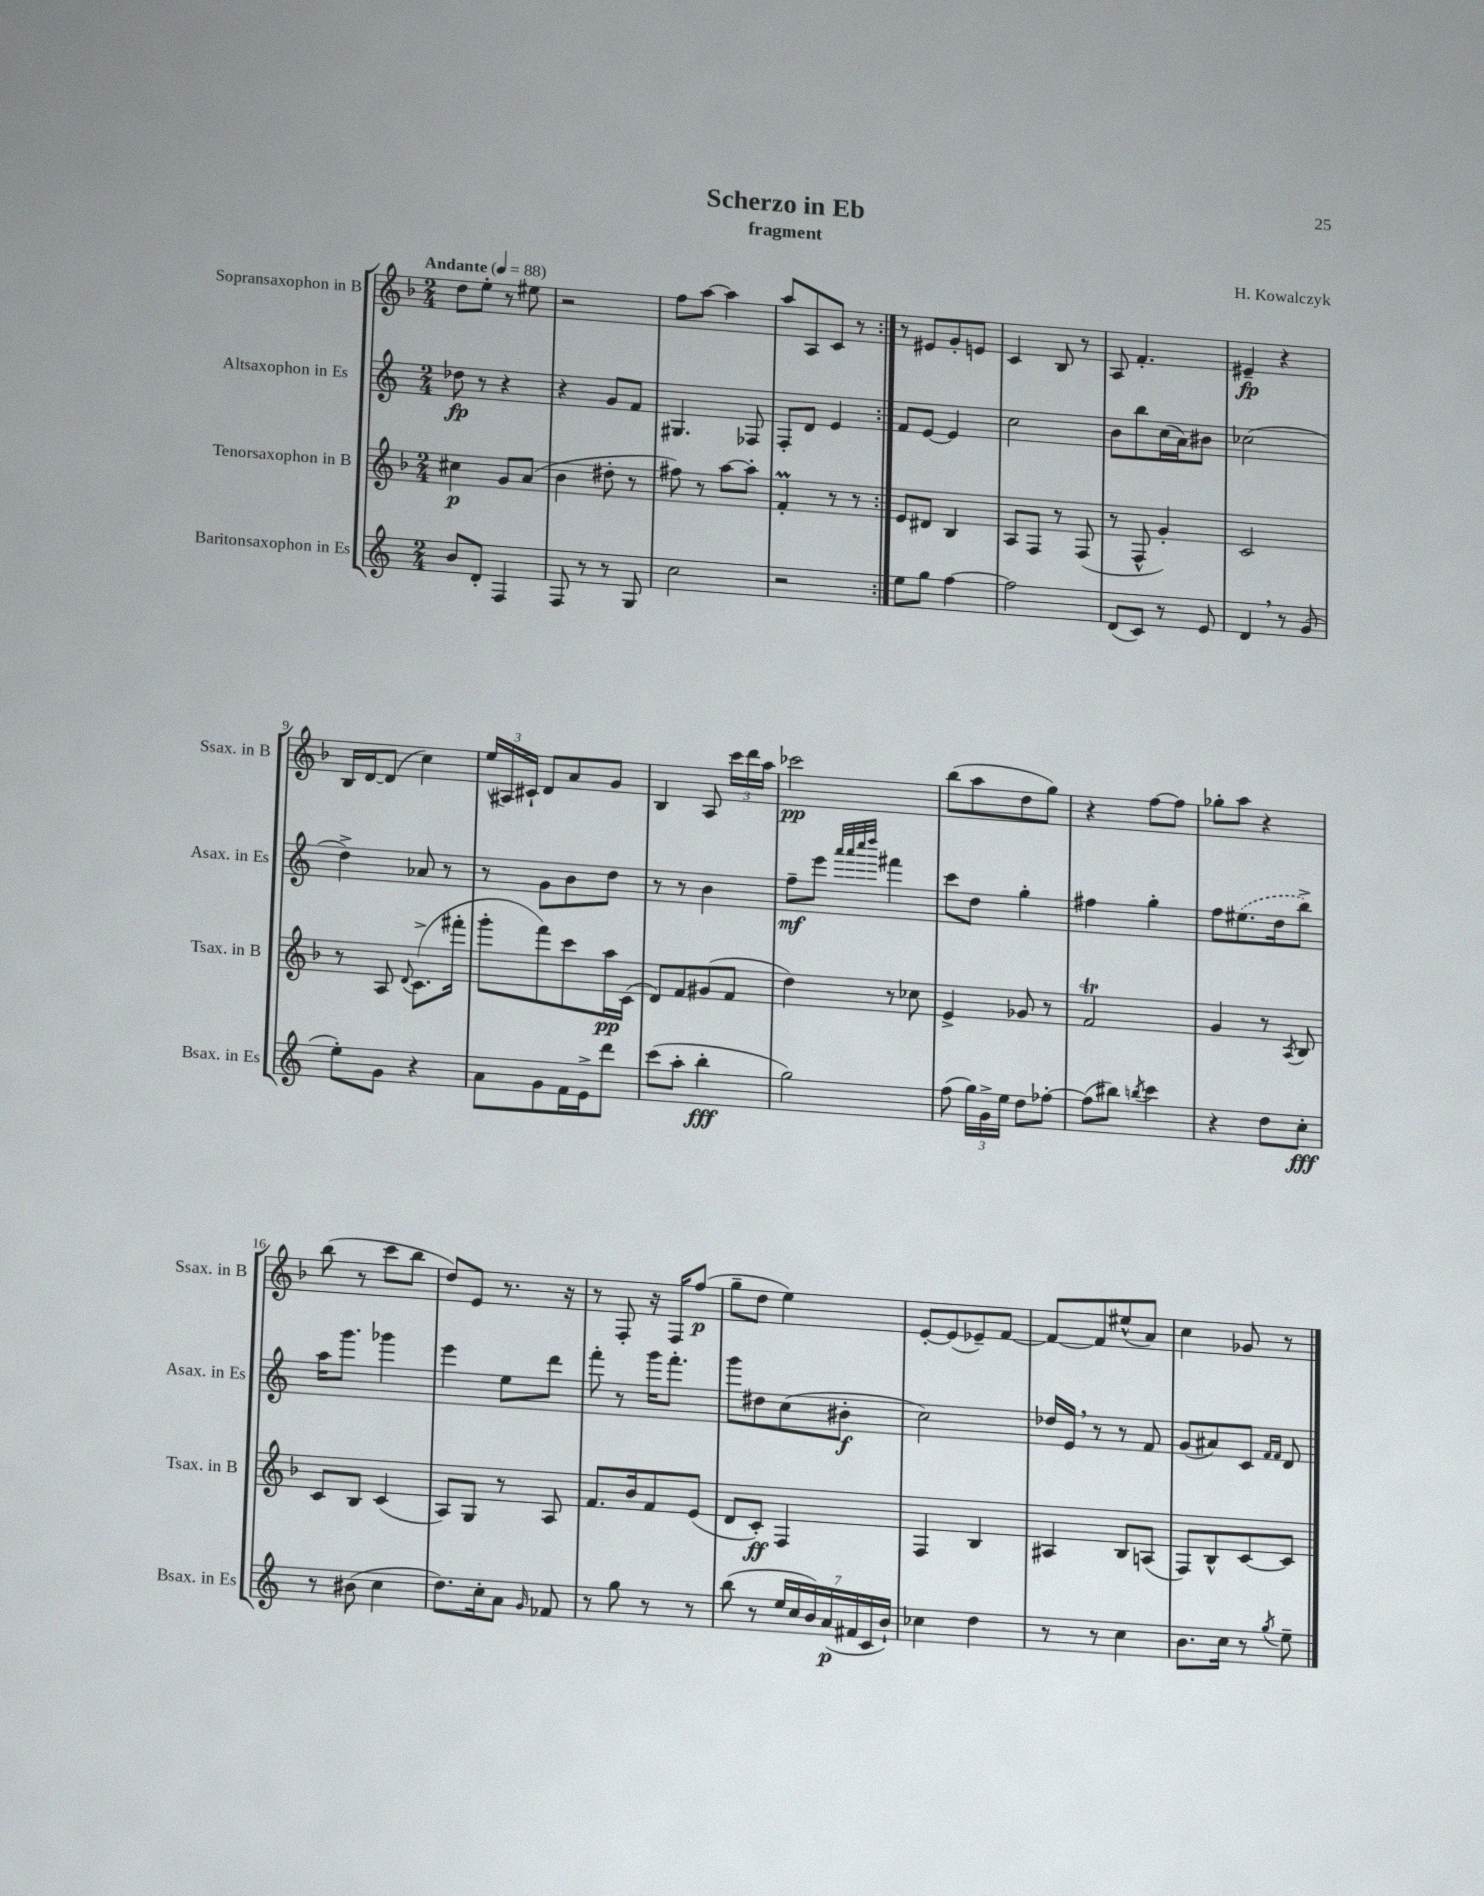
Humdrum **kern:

**kern	**kern	**kern	**kern
*staff4	*staff3	*staff2	*staff1
*clefG2	*clefG2	*clefG2	*clefG2
*k[]	*k[b-]	*k[]	*k[b-]
*M2/4	*M2/4	*M2/4	*M2/4
*MM88	*MM88	*MM88	*MM88
8b	4cc#	8dd-	8dd
8d'	.	8r	8ee'
4F	8g	4r	8r
.	(8a	.	8ee#
=	=	=	=
8F	4b-	4r	2r
8r	.	.	.
8r	8dd#'	8g	.
8G	8r	8f	.
=	=	=	=
2cc	8ff#)	4.G#	8ff
.	8r	.	[8aa
.	[8aa	.	4aa]
.	8aa']	8F-	.
=	=	=	=
2r	4f'	8F'	8aa
.	.	8d	8A
.	8r	4e	8c
.	8r	.	8r
=:|!	=:|!	=:|!	=:|!
8ee	8e	8f	8r
8gg	8d#	[8e	8e#
[4ff	4B-	4e]	8g'
.	.	.	8e
=	=	=	=
2ff]	8A	2cc	4c
.	8F	.	.
.	8r	.	8B-
.	(8F	.	8r
=	=	=	=
(8d	8r	8b	8A
8c)	8F^^	8bb	4.f'
8r	4g')	(16cc	.
.	.	16a)	.
8e	.	8b#	.
=	=	=	=
4d	2c	(2cc-	4e#~
8r	.	.	4r
(8g	.	.	.
=	=	=	=
8ee')	8r	4dd^)	16B-
.	.	.	[16d
8g	8A	.	(8d]
.	8qqd	.	.
4r	(8.c^	8a-	4cc)
.	.	8r	.
.	16fff#'	.	.
=	=	=	=
8a	8ggg'	8r	(24ee
.	.	.	24A#)
.	.	.	24c#`
8g	8fff)	8g	8d
16f	8ccc	8b	8a
16e^	.	.	.
8ddd	16aa	8dd	8g
.	(16c	.	.
=	=	=	=
(8ccc	8d)	8r	4B-
8aa'	8f	8r	.
4bb'	(8g#	4b	8A
.	8f	.	24ccc
.	.	.	24ddd
.	.	.	24aa
=	=	=	=
2gg)	4dd)	8ff~	2ccc-
.	.	8eee	.
.	.	32qqaaa	.
.	.	32qqaaa	.
.	.	32qqcccc	.
.	.	32qqdddd	.
.	8r	4fff#	.
.	8cc-	.	.
=	=	=	=
(8ff	4e^	8ccc	(8bb-
24gg)	.	8dd	8aa
24g^	.	.	.
24ee	.	.	.
8dd	8g-	4gg'	8dd
[8ff-'	8r	.	8gg)
=	=	=	=
(8ff-]	2f	4ff#	4r
8bb#)	.	.	.
8qbb	.	.	.
4ccc	.	4gg'	[8ff
.	.	.	8ff]
=	=	=	=
4r	4g	8ff	8gg-'
.	.	(8.ee#	8aa
8dd	8r	.	4r
.	.	16dd	.
.	8qA	.	.
8cc'	8B-	8bb^)	.
=	=	=	=
8r	8c	16aa	(8bb-
.	.	8.ggg	.
(8b#	8B-	.	8r
4cc	(4c	4ggg-	8ccc
.	.	.	8bb-
=	=	=	=
8.dd)	8A)	4eee	8dd)
.	8G	.	8e
16cc'	.	.	.
8a	8r	8ee	8.r
16qqg	.	.	.
8f-	8A	8ddd	.
.	.	.	16r
=	=	=	=
8r	8.f	8fff'	8r
8gg	.	8r	8F'
.	16b-	.	.
8r	8f	16ggg	16r
.	.	8.fff'	16F
8r	(8e	.	(8ff
=	=	=	=
(8bb	8d	8ggg	8gg~
8r	8c')	8dd#	8dd
28ee	4F	(8cc	4ee)
28cc	.	.	.
28b)	.	.	.
(28a	.	.	.
.	.	8b#'	.
28f#	.	.	.
28c	.	.	.
28b`)	.	.	.
=	=	=	=
4cc-	4F	2cc)	[8e'
.	.	.	(8e]
4dd	4B-	.	8e-~)
.	.	.	[8f
=	=	=	=
8r	4A#	16dd-	8f_
.	.	16e	.
8r	.	8r	8f]
4cc	8B-	8r	(8ee#^^
.	(8A	8f	8a)
=	=	=	=
8.b	8F)	(8g	4cc
.	8B-^^	8a#)	.
16cc	.	.	.
8r	[8c	8c	8g-
.	.	16qqf	.
8qgg	.	16qqf	.
8ee~	8c]	8d	8r
==	==	==	==
*-	*-	*-	*-
